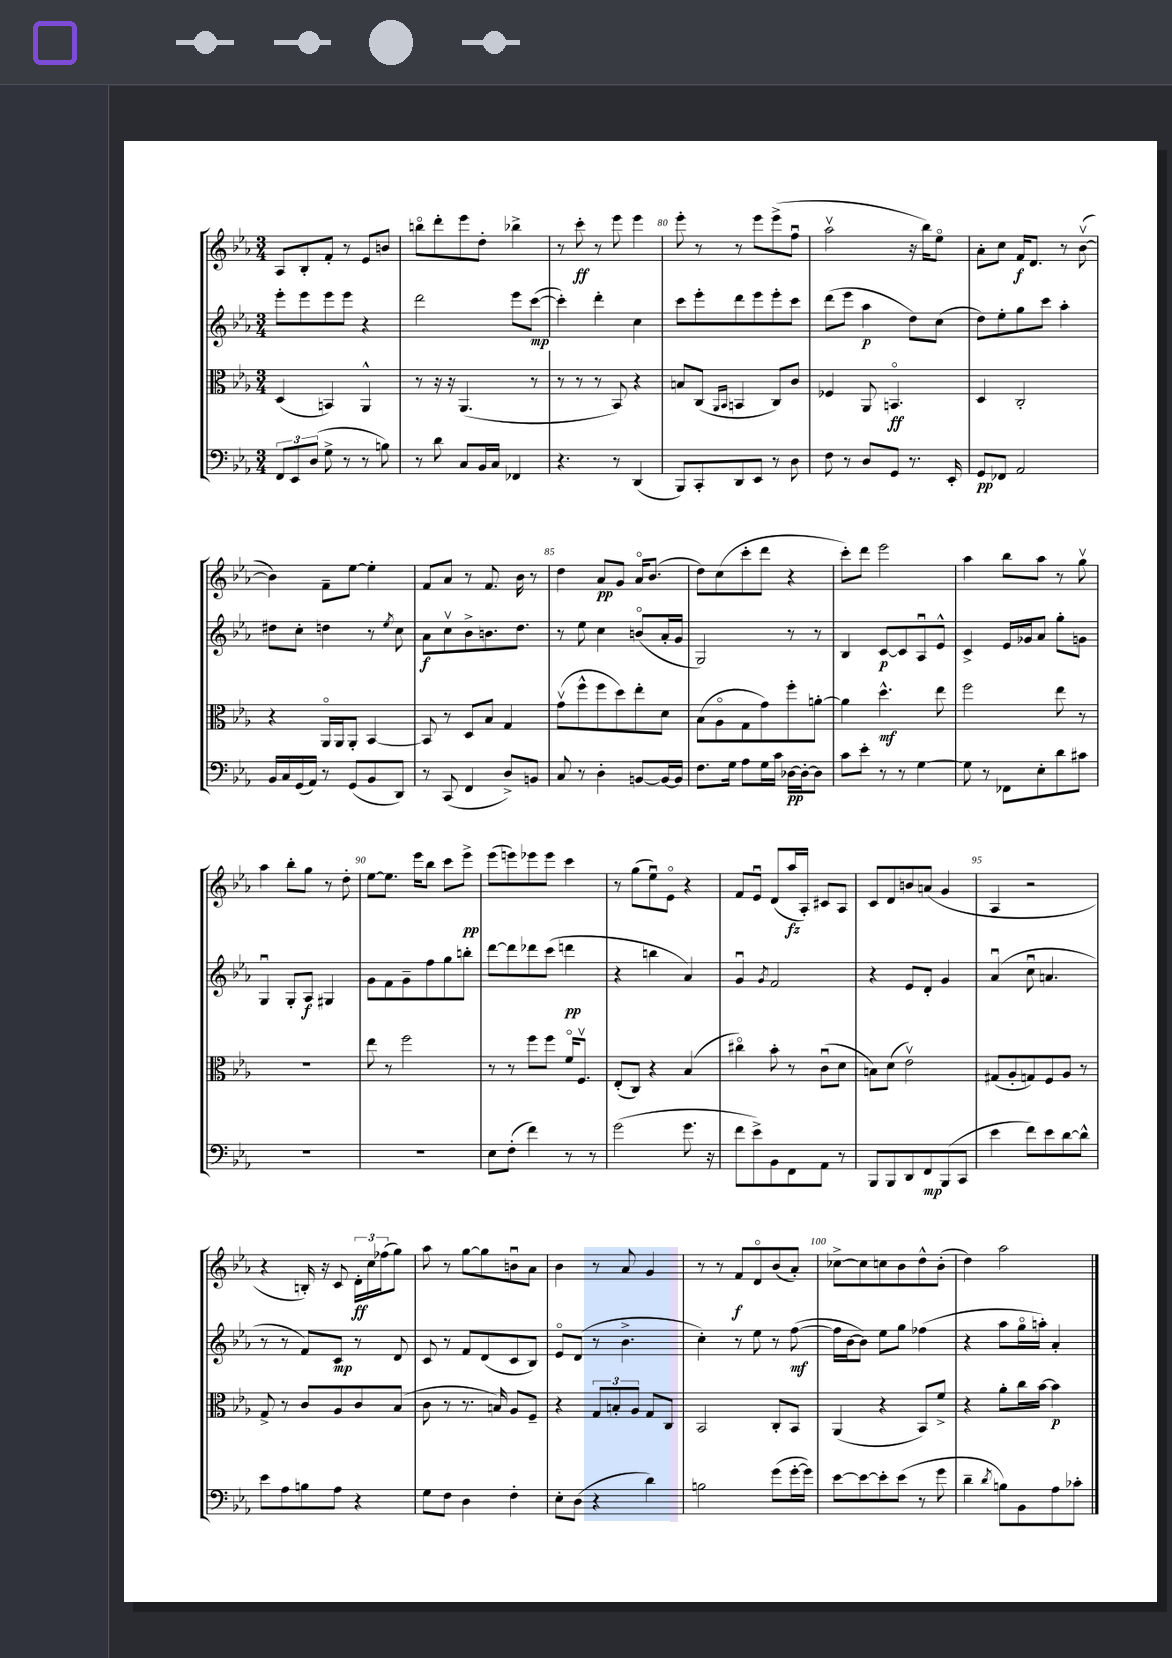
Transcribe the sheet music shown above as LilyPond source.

<<
\new StaffGroup <<
\new Staff = "s0" {
    \clef treble \key ees \major \numericTimeSignature \time 3/4
    aes8 bes8-. f'8-. r8 ees'8 b'8 |
    b''8\flageolet d'''8-. ees'''8 d''8-. bes''4-> |
    r8 c'''8-.\ff r8 ees'''8 ees'''4 |
    ees'''8-. r8 r8 ees'''8 ees'''8->( f''8\downbow |
    aes''2\upbow r16 bes''16) ees''8\flageolet |
    aes'8-. c''8 f'16\f d'8. r8 bes'8~\upbow( |
    bes'4) f'8-- ees''8~ ees''4-. |
    f'8 aes'8 r8 f'8. bes'16 r8 |
    d''4 aes'8\pp g'8 aes'16\flageolet bes'8.( |
    d''8) c''8( c'''8-. d'''8 r4 |
    c'''8-.) d'''8 ees'''2 |
    aes''4 bes''8 aes''8 r8 g''8\upbow |
    aes''4 bes''8-. g''8 r8 d''8-. |
    ees''8~ ees''8. ees'''16 bes''8 c'''8 ees'''8->\pp |
    ees'''8( e'''8) ees'''8 ees'''8 c'''4 |
    r8 g''8( ees''8\downbow) ees'8\flageolet r4 |
    f'8 ees'8\downbow d'8( aes''16\fz aes16-.) cis'8 aes8 |
    c'8 d'8 b'8 a'8( g'4 |
    aes4 r2 |
    r4 b16-.) r16 c'8 \tuplet 3/2 { d'16-.\ff c''16 fes''16( } g''8) |
    aes''8 r8 g''8~ g''8 b'8\downbow aes'8 |
    bes'4 r8 aes'8 g'4 |
    r8 r8 f'8\f d'8\flageolet bes'8( aes'8-.) |
    ces''8~-> ces''8 c''8 bes'8 d''8-^ bes'8-.( |
    d''4) aes''2 \bar "|." |
}
\new Staff = "s1" {
    \clef treble \key ees \major \numericTimeSignature \time 3/4
    ees'''8-. ees'''8 ees'''8 ees'''8 r4 |
    d'''2 ees'''8 c'''8~\mp( |
    c'''4-.) d'''4-. c''4 |
    c'''8 ees'''8-. d'''8 ees'''8 ees'''8-. c'''8 |
    d'''8( ees'''8 aes''4\p d''8) c''8( |
    d''8) ees''8-. g''8 c'''8 aes''4-. |
    dis''8 c''8-. d''4 r8 \acciaccatura { ees''8 } c''8 |
    aes'8\f c''8\upbow bes'8-> b'8. d''8. |
    r8 ees''8 c''4 b'8\flageolet( aes'16-. g'16 |
    g2) r8 r8 |
    bes4 c'8~\p c'8 aes8\downbow ees'8-^ |
    c'4-> ees'16 ges'16 aes'8 g''8-. g'8 |
    g4\downbow g8-. aes8\f gis4 |
    g'8 f'8 g'8-- f''8 g''8 b''8-. |
    d'''8~ d'''8 des'''8 c'''8( d'''4\pp |
    r4 b''4 aes'4) |
    g'4\downbow \acciaccatura { g'8 } f'2 |
    r4 ees'8 d'8-. g'4 |
    aes'4\downbow( c''8\downbow a'4. |
    r8 r8 f'8) c'8\mp r8 d'8 |
    c'8 r8 f'8 d'8( c'8 bes8) |
    ees'8\flageolet d'8( r8 bes'4.-> |
    c''4-.) r8 ees''8 r8 f''8~\mf( |
    f''16 bes'16~ bes'8) ees''8 g''8 fes''4( |
    r4 aes''8 g''16\flageolet a''16-.) aes'4-. \bar "|." |
}
\new Staff = "s2" {
    \clef alto \key ees \major \numericTimeSignature \time 3/4
    d4( b,4) aes,4-^ |
    r8 r16 r16 aes,4.( r8 |
    r8 r8 r8 bes,8) r4 |
    b8 c8( \grace { aes,16 bes,16 } b,4 c8) c'8 |
    fes4 aes,8 b,4.\flageolet\ff |
    d4 c2-. |
    r4 aes,16\flageolet aes,16 aes,8-. bes,4~ |
    bes,8 r8 d8 bes8 g4 |
    g'8\upbow( f''8-^ f''8 d''8) ees''8-. d'8 |
    bes8( aes8\flageolet g8 g'8) f''8-. a'8~-. |
    a'4 d''4.-^\mf ees''8 |
    f''2 ees''8 r8 |
    R2. |
    ees''8 r8 f''2 |
    r8 r8 f''8 f''8 f'16\flageolet f8.\upbow |
    ees8-.( c8) r4 bes4( |
    cis''4\flageolet) bes'8-. r8 c'8\downbow( d'8 |
    b8) d'8( ees'2\upbow) |
    gis8( aes8-. g8) f8 aes8 r8 |
    g8-> r8 c'8 aes8 c'8 bes8( |
    c'8 r8 r8. b16) aes8 f8-- |
    r4 \tuplet 3/2 { g8 b8-. aes8 } g8 c8 |
    bes,2 c8-. bes,8 |
    aes,4( r4 bes,8) f'8-> |
    r4 aes'8-. c''16 bes'16~ bes'4\p \bar "|." |
}
\new Staff = "s3" {
    \clef bass \key ees \major \numericTimeSignature \time 3/4
    \tuplet 3/2 { f,8 ees,8 d8( } g8-> r8 r8 b8) |
    r8 d'8 c8 bes,16 c16 fes,4 |
    r4. r8 d,4( |
    bes,,8) c,8-. d,8 ees,8 r8 d8 |
    f8 r8 d8 g,8 r8. ees,16-. |
    g,8\pp fes,8 aes,2 |
    bes,16 c16 g,16( aes,16) r8 g,8( bes,8 d,8) |
    r8 c,8( f,4 d8->) b,8 |
    c8 r8 d4-. b,8~ b,16~ b,16 |
    f8. g16 aes8 g16 c'16 des16~\pp des16~-. des8 |
    c'8 ees'8-. r8 r8 g4~ |
    g8 r8 fes,8 ees8-. d'8 cis'8 |
    R2. |
    R2. |
    ees8 f8-.( f'4) r8 r8 |
    g'2( g'8. r16 |
    f'8 ees'8->) bes,8 f,8 aes,8 r8 |
    bes,,8 bes,,8 d,8 f,8\mp bes,,8( c,8 |
    ees'4 f'8) ees'8 d'8~ d'8-^ |
    ees'8 aes8 b8 aes8 r4 |
    g8 f8 d4 f4-. |
    ees8-. d8( r4 d'4) |
    b2 g'8( g'16~-. g'16) |
    ees'8~ ees'8~ ees'8-. ees'8( r8 g'8 |
    d'4-- \acciaccatura { d'8 } b8) bes,8 aes8 ces'8-. \bar "|." |
}
>>
>>
\layout { \context { \Score currentBarNumber = #77 \override BarNumber.break-visibility = ##(#f #t #t) barNumberVisibility = #(every-nth-bar-number-visible 5) } }
